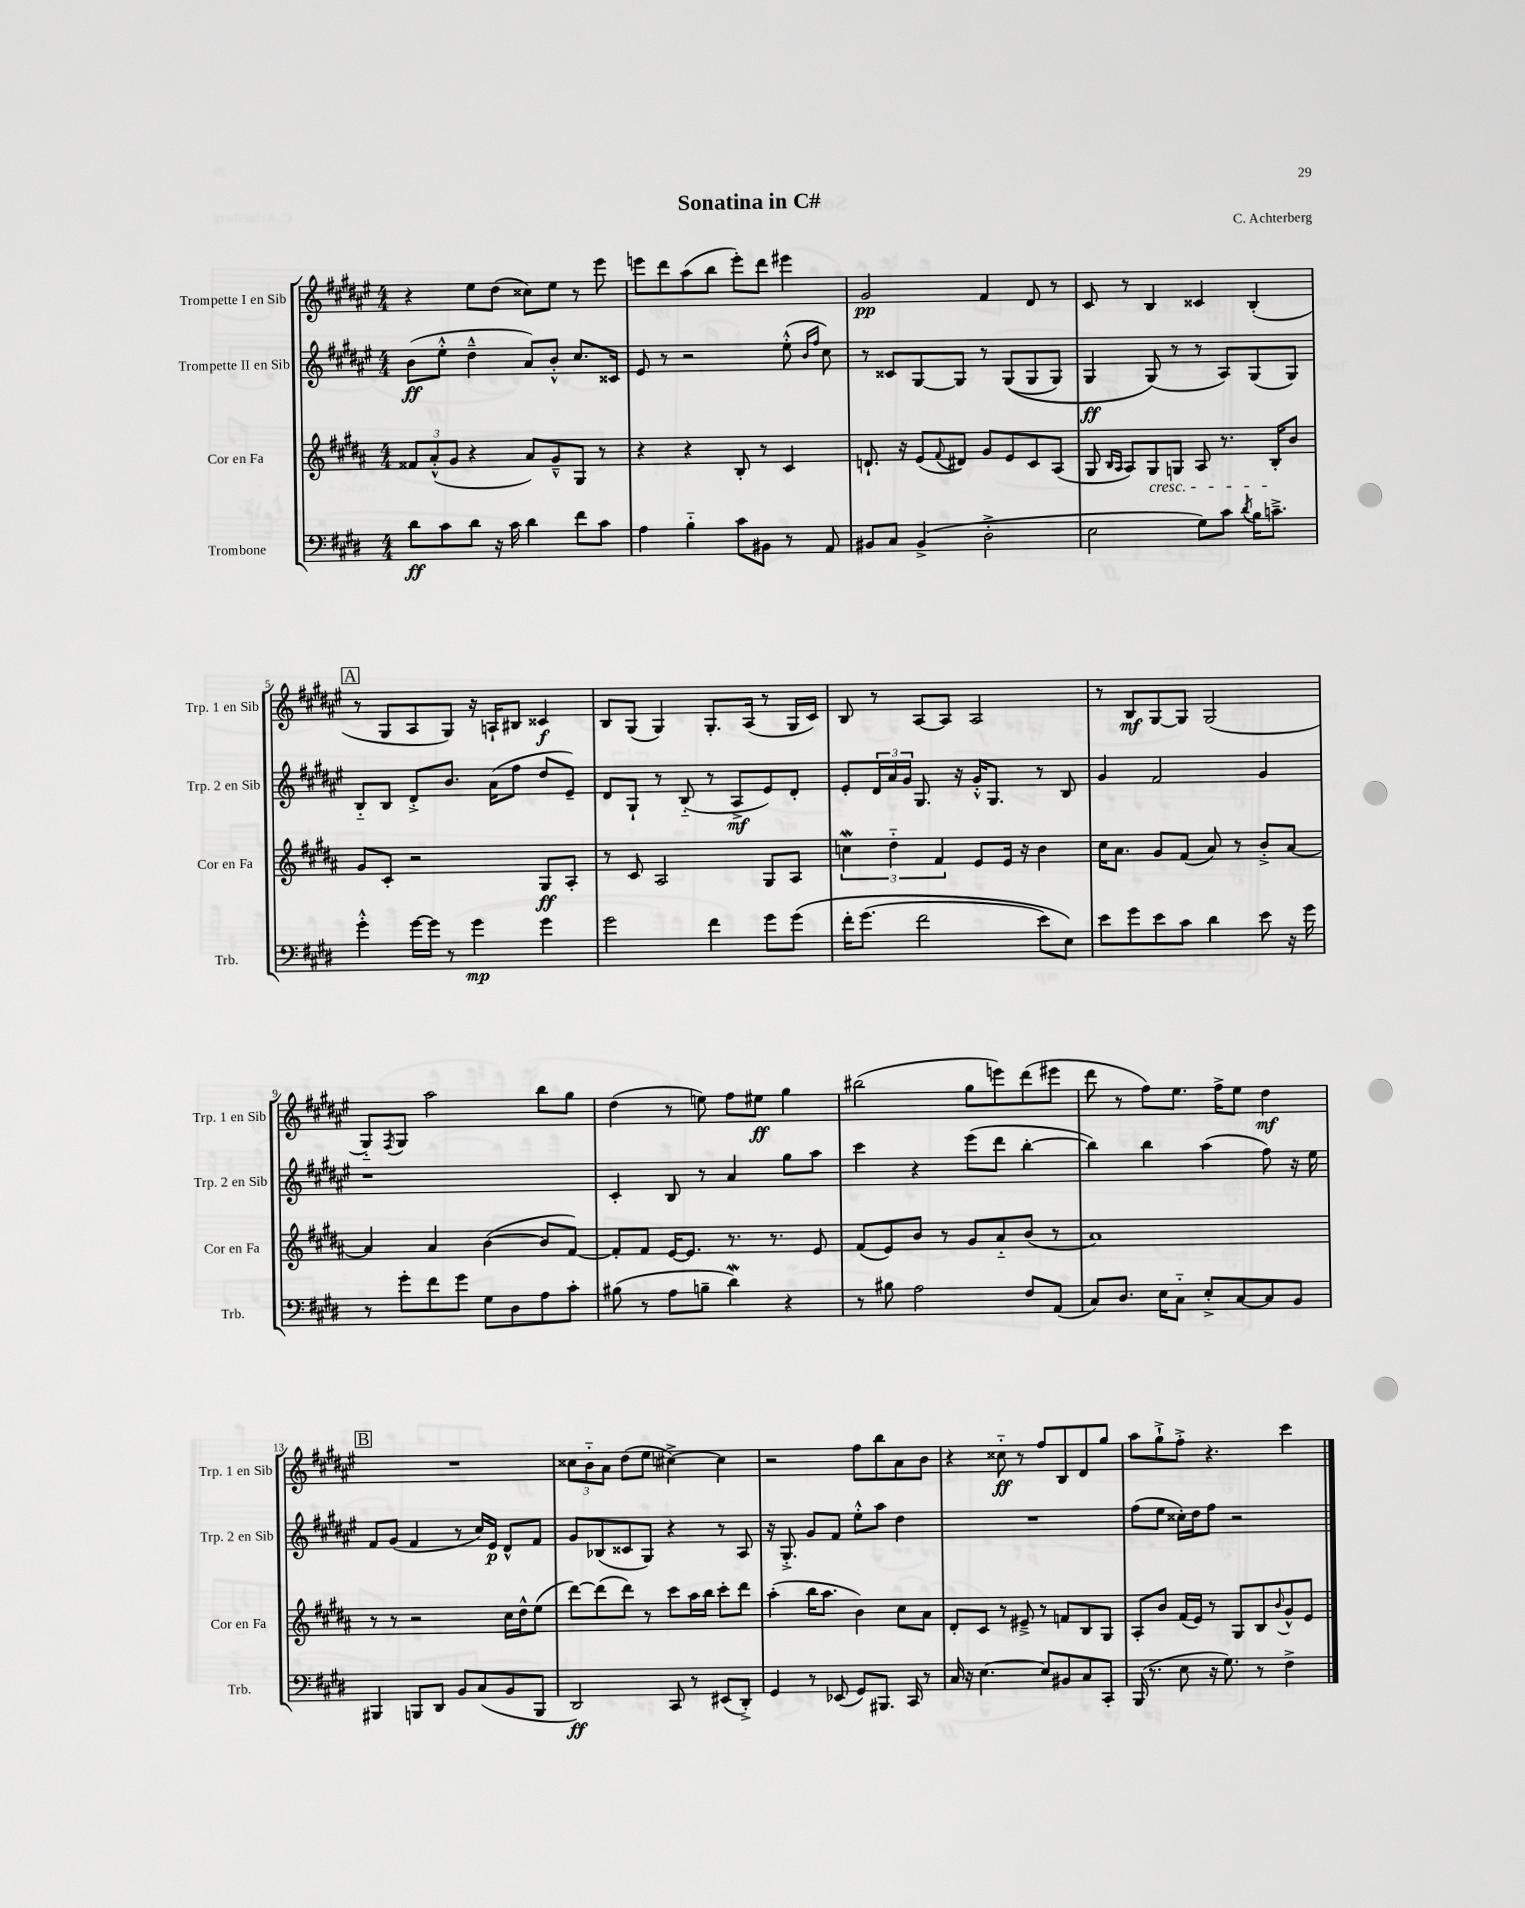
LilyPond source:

\header { title = "Sonatina in C#" composer = "C. Achterberg" }
<<
\new StaffGroup <<
\new Staff = "s0" \with { instrumentName = "Trompette I en Sib" shortInstrumentName = "Trp. 1 en Sib" } {
    \clef treble \key fis \major \numericTimeSignature \time 4/4
    r4 eis''8 dis''8( cisis''8) eis''8 r8 eis'''8 |
    e'''8 dis'''8 ais''8( b''8 e'''8-.) dis'''8 eis'''4 |
    gis'2\pp fis'4 dis'8 r8 |
    cis'8 r8 b4 cisis'4 b4-.( |
    \mark \markup { \box "A" } r8 gis8 ais8 gis8) r16 a16-! bis8 cisis'4\f |
    b8 gis8( gis4) gis8.-. ais16( r8 gis16 cis'16) |
    b8 r8 ais8~ ais8 ais2 |
    r8 b8\mf gis8~ gis8 gis2( |
    gis8-_) \acciaccatura { fis8 } gis8 ais''2 b''8 gis''8 |
    dis''4( r8 e''8) fis''8 eis''8\ff gis''4 |
    bis''2( gis''8 e'''8) dis'''8( eis'''8 |
    dis'''8 r8 fis''8) eis''8. fis''16-> eis''8 dis''4\mf |
    \mark \markup { \box "B" } R1 |
    \tuplet 3/2 { cisis''8 b'8-_ ais'8 } dis''8( eis''8 cis''4~->) cis''4 |
    r2 fis''8 b''8 ais'8 b'8 |
    r4 cisis''8-_\ff r8 fis''8 b8 dis'8 gis''8 |
    ais''8 gis''8-!-> fis''8-.-> r4. cis'''4 \bar "|." |
}
\new Staff = "s1" \with { instrumentName = "Trompette II en Sib" shortInstrumentName = "Trp. 2 en Sib" } {
    \clef treble \key fis \major \numericTimeSignature \time 4/4
    b'8\ff( eis''8-.-^ dis''4---^ ais'8) b'8-.-^ cis''8. cisis'16 |
    eis'8 r8 r2 eis''8-.-^( \grace { b'16 fis''16 } cis''8) |
    r8 cisis'8 gis8~ gis8 r8 gis8(\( gis8 gis8) |
    gis4\ff gis8(\) r8 r8 ais8) gis8( gis8) |
    \mark \markup { \box "A" } b8-_ b8 dis'8-.-> b'8. ais'16( fis''8 dis''8 eis'8--) |
    dis'8 gis8-! r8 b8-_( r8 ais8->\mf eis'8) dis'8-. |
    eis'8-. \tuplet 3/2 { dis'16 ais'16 gis'16 } gis8. r16 gis'16-.-^ gis8. r8 b8 |
    gis'4 fis'2 gis'4 |
    r1 |
    cis'4-. b8 r8 ais'4 gis''8 ais''8 |
    cis'''4 r4 eis'''8( dis'''8 b''4~-. |
    b''4) b''4 ais''4( fis''8) r16 eis''16 |
    \mark \markup { \box "B" } fis'8 gis'8( fis'4 r8 cis''16) eis'16\p dis'8-^ fis'8 |
    gis'8 bes8( cisis'8 gis8) r4 r8 ais8 |
    r16 gis8.-.-> gis'8 fis'8 eis''8-.-^ ais''8 dis''4 |
    R1 |
    fis''8( eis''8 cisis''16-.) dis''16 fis''8 r2 \bar "|." |
}
\new Staff = "s2" \with { instrumentName = "Cor en Fa" shortInstrumentName = "Cor en Fa" } {
    \clef treble \key b \major \numericTimeSignature \time 4/4
    \tuplet 3/2 { fisis'8 ais'8-.-^( gis'8 } r4 ais'8) gis'8---^ gis8 r8 |
    r4 r4 b8-. r8 cis'4 |
    d'8.-! r16 e'8( \appoggiatura { fis'8 } dis'8) gis'8 e'8 cis'8 ais8( |
    gis8 \grace { b16 ais16 } ais8) gis8\cresc g8 ais8 r8. b16-.\! b'8 |
    \mark \markup { \box "A" } gis'8 cis'8-. r2 gis8\ff ais8-. |
    r8 cis'8 ais2 gis8 ais8 |
    \tuplet 3/2 { c''4\mordent dis''4-_ fis'4 } e'8 e'16 r16 b'4 |
    cis''16 ais'8. gis'8 fis'8( ais'8) r8 b'8-.-> ais'8~ |
    ais'4 ais'4 b'4~( b'8 fis'8~) |
    fis'8-. fis'8 e'16~ e'8. r8. r8. e'8 |
    fis'8( e'8) b'8 r8 gis'8 ais'8-_ b'8( r8 |
    ais'1) |
    \mark \markup { \box "B" } r8 r8 r2 cis''16 dis''16-^ e''8( |
    dis'''8~) dis'''8( dis'''8) r8 cis'''8 ais''16 b''16 cis'''8-. dis'''8 |
    ais''4-.( b''16 ais''8. b'4) cis''8 ais'8 |
    dis'8-. cis'8 r8 eis'8---> r8 f'8 b8 gis8 |
    ais8-. b'8 fis'16( e'16) r8 gis8 b8 \appoggiatura { b'8 } gis'8-^ e'8 \bar "|." |
}
\new Staff = "s3" \with { instrumentName = "Trombone" shortInstrumentName = "Trb." } {
    \clef bass \key e \major \numericTimeSignature \time 4/4
    dis'8\ff cis'8 dis'8 r16 cis'16 dis'4 fis'8 cis'8 |
    a4 b4-_ cis'8 bis,8 r8 a,8 |
    bis,8 cis8 bis,4->( dis2-.-> |
    e2 gis8) cis'8 \acciaccatura { dis'8 } b16 c'8.---> |
    \mark \markup { \box "A" } gis'4-.-^ gis'16~ gis'16 r8 gis'4\mp gis'4 |
    gis'2 fis'4 gis'8 gis'8\( |
    fis'16-. gis'8.( fis'2 e'8) e8\) |
    e'8 gis'8 e'8 cis'8 dis'4 e'8 r16 gis'16 |
    r8 gis'8-. fis'8 gis'8 gis8 dis8 a8 cis'8-. |
    bis8( r8 a8 b8-- dis'4\mordent) r4 |
    r8 bis8 a2 fis8 a,8( |
    cis8) dis8. e16 cis8-_ e8-.-> cis8~ cis8 b,8 |
    \mark \markup { \box "B" } bis,,4 b,,8 dis,8 b,8 cis8( b,8 b,,8 |
    dis,2\ff) cis,8 r8 eis,8( dis,8-.->) |
    gis,4 r8 ees,8( gis,8) bis,,8. cis,16 r8 |
    cis16 r16 e4.~ e8 bis,8 cis8 cis,8-. |
    b,,16( r8. e8 r16 gis8.) r8 fis4-> \bar "|." |
}
>>
>>
